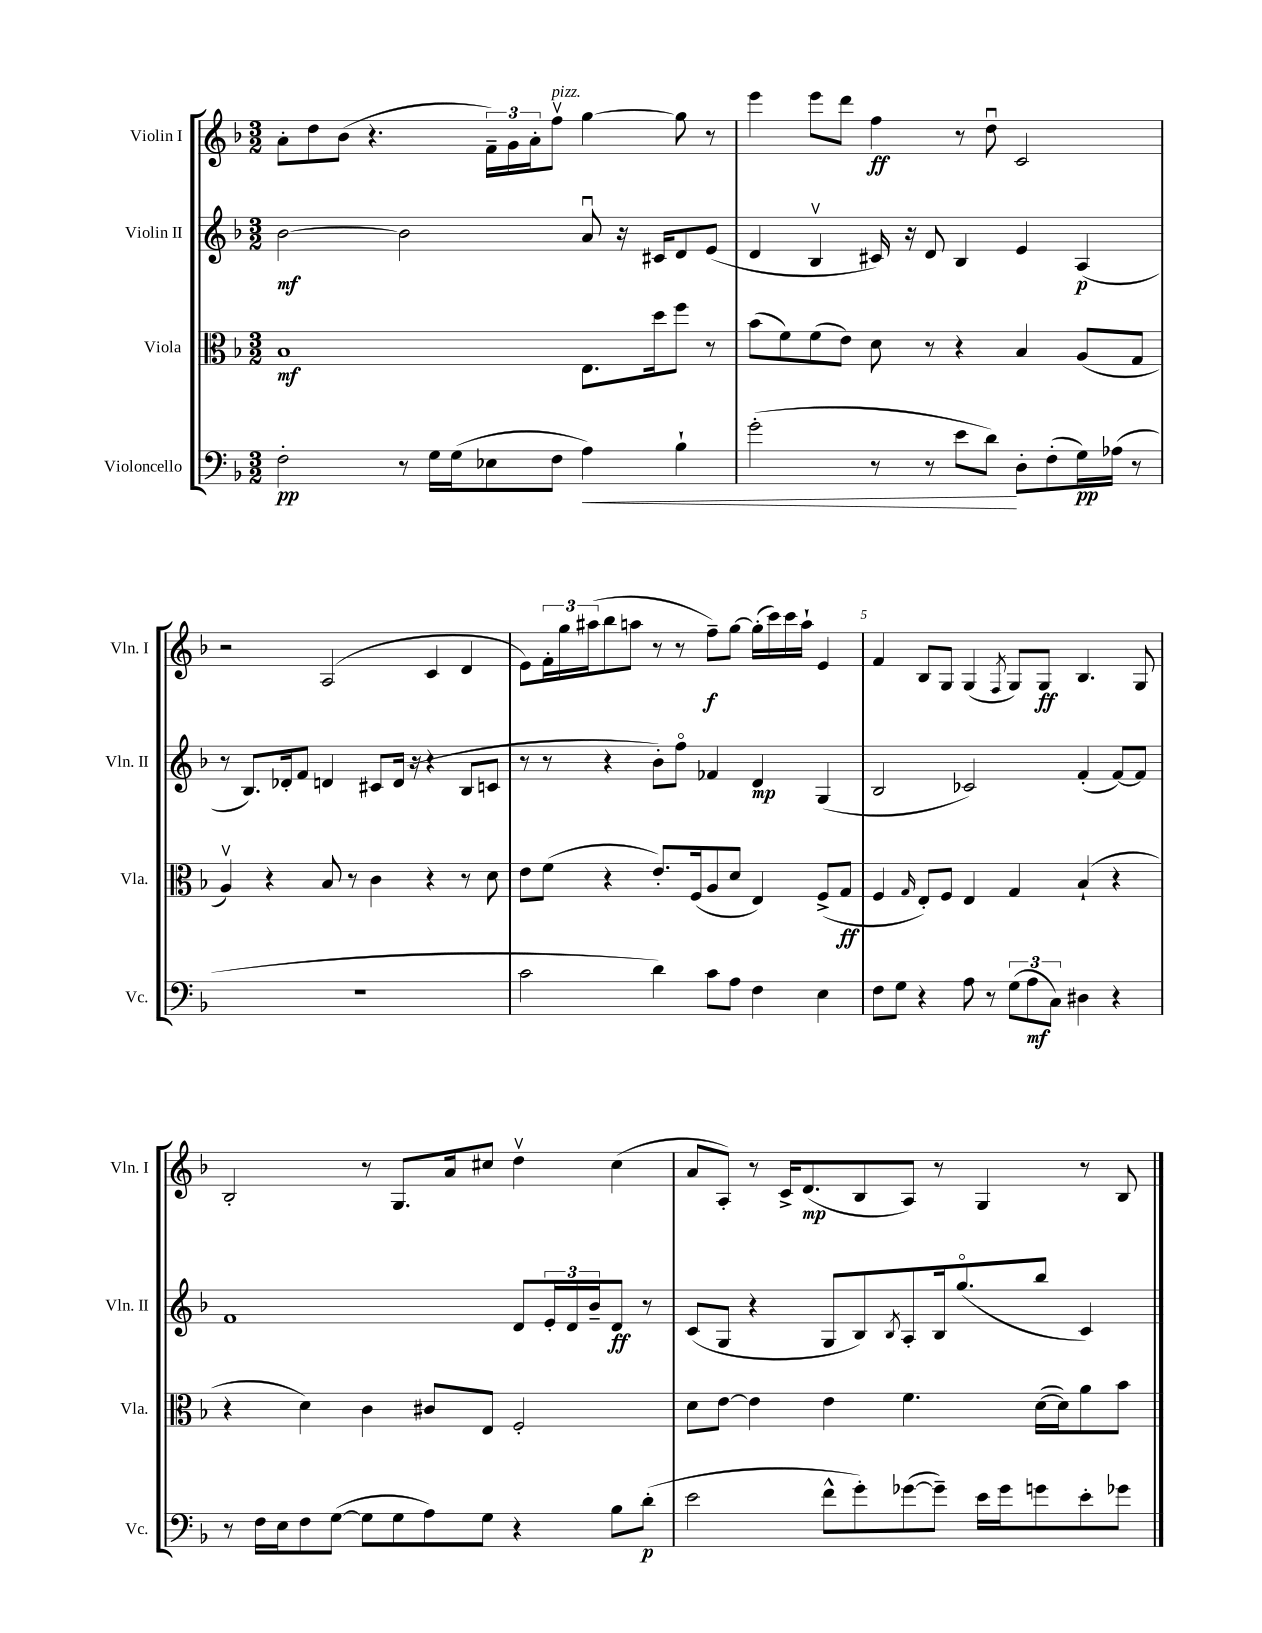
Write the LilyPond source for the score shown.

<<
\new StaffGroup <<
\new Staff = "s0" \with { instrumentName = "Violin I" shortInstrumentName = "Vln. I" } {
    \clef treble \key f \major \numericTimeSignature \time 3/2
    a'8-. d''8 bes'8( r4. \tuplet 3/2 { f'16--) g'16 a'16-. } f''8\upbow^\markup { \italic "pizz." } g''4~ g''8 r8 |
    e'''4 e'''8 d'''8 f''4\ff r8 d''8\downbow c'2 |
    r2 a2( c'4 d'4 |
    e'8) \tuplet 3/2 { f'16-. g''16 ais''16( } bes''8 a''8 r8 r8 f''8--\f) g''8~ g''16-.( c'''16) c'''16 a''16-! e'4 |
    f'4 bes8 g8 g4( \acciaccatura { f8 } g8) g8\ff bes4. g8 |
    bes2-. r8 g8. a'16 cis''8 d''4\upbow cis''4( |
    a'8 a8-.) r8 c'16-> d'8.\mp( bes8 a8) r8 g4 r8 bes8 \bar "|." |
}
\new Staff = "s1" \with { instrumentName = "Violin II" shortInstrumentName = "Vln. II" } {
    \clef treble \key f \major \numericTimeSignature \time 3/2
    bes'2~\mf bes'2 a'8\downbow r16 cis'16 d'8 e'8( |
    d'4 bes4\upbow cis'16) r16 d'8 bes4 e'4 a4\p( |
    r8 bes8.) des'16-. f'8 d'4 cis'8 d'16( r16 r4 bes8 c'8 |
    r8 r8 r4 bes'8-.) f''8\flageolet fes'4 d'4\mp g4( |
    bes2 ces'2) f'4-.( f'8~) f'8 |
    f'1 d'8 \tuplet 3/2 { e'16-. d'16 bes'16-- } d'8\ff r8 |
    c'8( g8 r4 g8 bes8) \acciaccatura { bes8 } a8-. bes16 g''8.\flageolet( bes''8 c'4) \bar "|." |
}
\new Staff = "s2" \with { instrumentName = "Viola" shortInstrumentName = "Vla." } {
    \clef alto \key f \major \numericTimeSignature \time 3/2
    bes1\mf e8. d''16 f''8 r8 |
    bes'8( f'8) f'8( e'8) d'8 r8 r4 bes4 a8( g8 |
    a4\upbow) r4 bes8 r8 c'4 r4 r8 d'8 |
    e'8 f'8( r4 e'8.-.) f16( a8 d'8 e4) f8->( g8\ff |
    f4 \grace { g16 } e8-.) f8 e4 g4 bes4-!( r4 |
    r4 d'4) c'4 cis'8 e8 f2-. |
    d'8 e'8~ e'4 e'4 f'4. d'16~( d'16) a'8 bes'8 \bar "|." |
}
\new Staff = "s3" \with { instrumentName = "Violoncello" shortInstrumentName = "Vc." } {
    \clef bass \key f \major \numericTimeSignature \time 3/2
    f2-.\pp r8 g16 g16( ees8 f8 a4\<) bes4-! |
    g'2-.( r8 r8 e'8 d'8\!) d8-. f8-.( g16\pp) aes16( r8 |
    R1. |
    c'2 d'4) c'8 a8 f4 e4 |
    f8 g8 r4 a8 r8 \tuplet 3/2 { g8( a8\mf c8) } dis4 r4 |
    r8 f16 e16 f8 g8~( g8 g8 a8) g8 r4 bes8 d'8-.\p( |
    e'2 f'8-^ g'8-.) ges'8~( ges'8--) e'16 ges'16 g'8 e'8-. ges'8 \bar "|." |
}
>>
>>
\layout { \context { \Score \override BarNumber.break-visibility = ##(#f #t #t) barNumberVisibility = #(every-nth-bar-number-visible 5) } }
